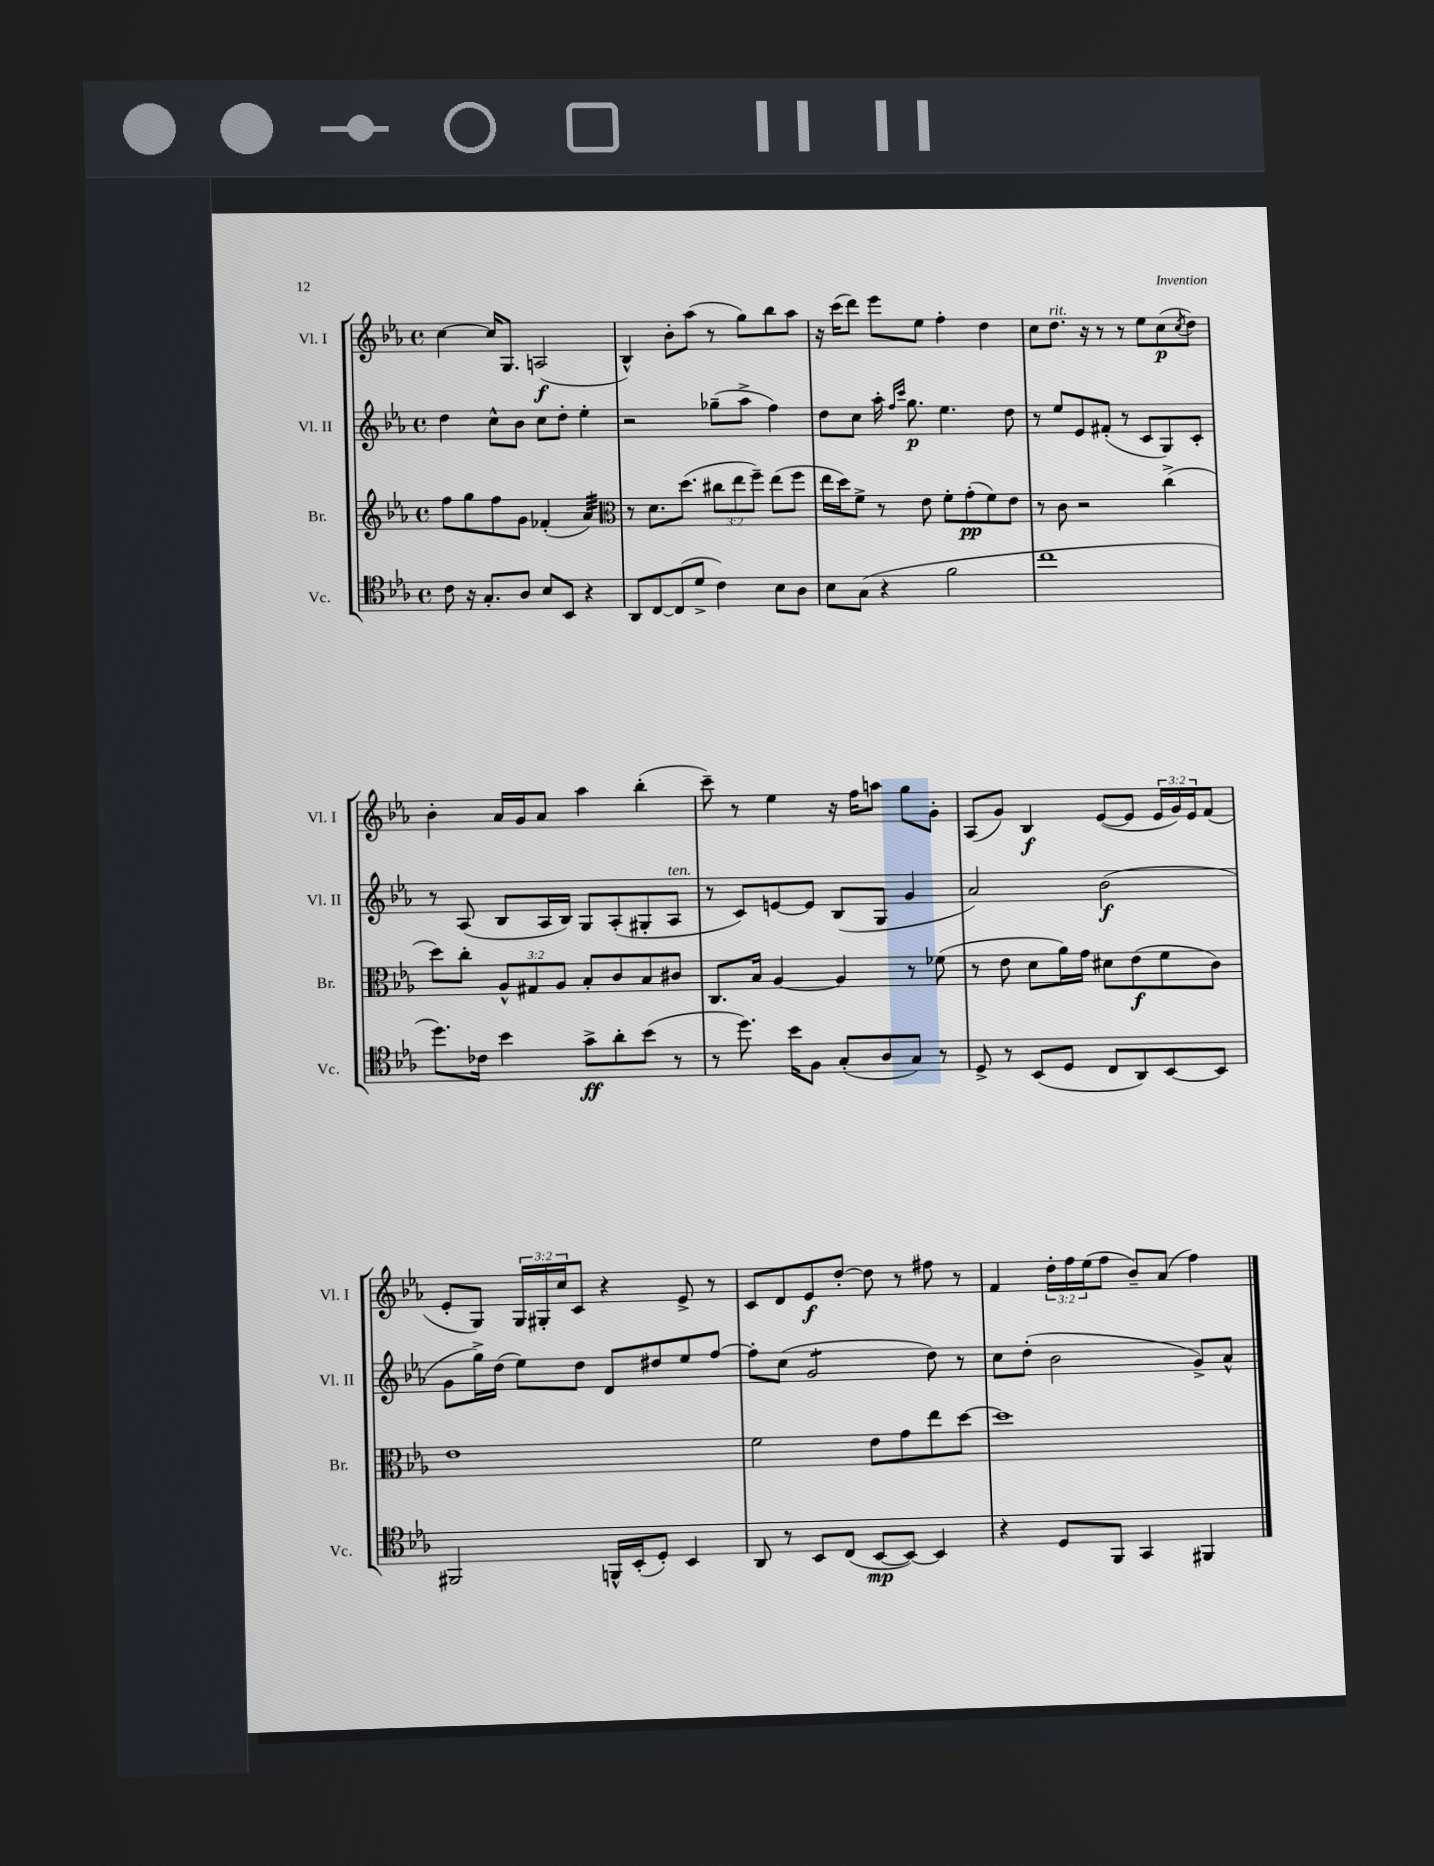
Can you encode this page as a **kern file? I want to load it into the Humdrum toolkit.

**kern	**kern	**kern	**kern
*staff4	*staff3	*staff2	*staff1
*clefC4	*clefG2	*clefG2	*clefG2
*k[b-e-a-]	*k[b-e-a-]	*k[b-e-a-]	*k[b-e-a-]
*M4/4	*M4/4	*M4/4	*M4/4
*met(c)	*met(c)	*met(c)	*met(c)
8c	8ff	4dd	[4cc
16r	8gg	.	.
8.G'	.	.	.
.	8ff	8cc^^	16cc]
.	.	.	8.G
8A-	8g	8b-	.
8B-	(4f-'	8cc	(2A
8BB-	.	8dd'	.
4r	4a-)	4ee-'	.
=	=	=	=
*	*clefC3	*	*
8AA-	8r	2r	4B-^^)
[8C	8.d	.	.
(8C]	.	.	8b-'
.	(8.dd	.	.
8d^	.	.	(8aa-
4c)	12cc#	(8gg-~	8r
.	12ee-	.	.
.	.	8aa-^	8gg)
.	12ff~)	.	.
8B-	(8ee-	4ff)	8bb-
8A-	8ff	.	8aa-
=	=	=	=
8B-	16ee-	8dd	16r
.	16dd)	.	(16ccc
(8G	8f^	8cc	8ddd)
4r	8r	16aa-'	8eee-
.	.	16qqff	.
.	.	16qqccc	.
.	.	8.gg	.
.	8e-	.	8ee-
2f	8f'	4.ee-	4ff'
.	(8g'	.	.
.	8f)	.	4dd
.	8e-	8dd	.
=	=	=	=
1cc	8r	8r	8cc
.	8c	8ee-	8.dd
.	2r	8e-	.
.	.	.	16r
.	.	(8f#'	8r
.	.	8r	8r
.	.	8c	8ee-
.	(4cc^	8G)	(8cc
.	.	.	8qcc
.	.	8c'	8dd)
=	=	=	=
8.dd)	8dd)	8r	4b-'
.	8cc'	(8A-	.
16c-	.	.	.
4b-	12A-^^	8B-	16a-
.	.	.	16g
.	12G#	.	.
.	.	16A-	8a-
.	12A-	.	.
.	.	16B-)	.
8g^	8B-'	8G	4aa-
8a-'	8c	(8A-'	.
(8b-	8B-	8G#'	(4bb-'
8r	8c#	8A-	.
=	=	=	=
8r	8.C	8r	8ccc~)
8.dd)	.	8c)	8r
.	16B-	.	.
.	[4A-	[8e	4ee-
16b-	.	.	.
8F	.	8e]	.
(8G'	4A-]	(8B-	16r
.	.	.	16ff
8A-	.	8G	8aa
8G)	8r	4g	8gg
8r	(8f-	.	8g'
=	=	=	=
8D^	8r	2a-)	(8A-
8r	8e-	.	8g)
(8BB-	8d	.	4B-
8D	16a-)	.	.
.	16g	.	.
8C	8d#	(2b-	([8e-
8AA-)	(8e-	.	8e-]
[8BB-	8f	.	24e-
.	.	.	24g)
.	.	.	24e-
8BB-]	8c)	.	(8f
=	=	=	=
2FF#	1e-	8g	8e-'
.	.	16gg^)	8G)
.	.	(16dd	.
.	.	8ee-)	24G
.	.	.	24G#'
.	.	.	24cc
.	.	8dd	8c
16FF^^	.	8d	4r
(16BB-'	.	.	.
8D')	.	8dd#	.
4BB-	.	8ee-	8e-^
.	.	[8ff	8r
=	=	=	=
8AA-	2f	8ff']	8c
8r	.	(8cc	8d
8BB-	.	2g	8e-
(8C	.	.	[8dd'
[8BB-	8e-	.	8dd]
8BB-_)	8g	.	8r
4BB-]	8ee-	8dd)	8ff#
.	[8dd	8r	8r
=	=	=	=
4r	1dd]	8cc	4f
.	.	(8dd'	.
8D	.	2b-	24dd'
.	.	.	24ff
.	.	.	(24ee-
8FF	.	.	8ff
4GG	.	.	8b-~)
.	.	.	(8a-
4FF#	.	8g^)	4ff)
.	.	8a-^^	.
==	==	==	==
*-	*-	*-	*-
